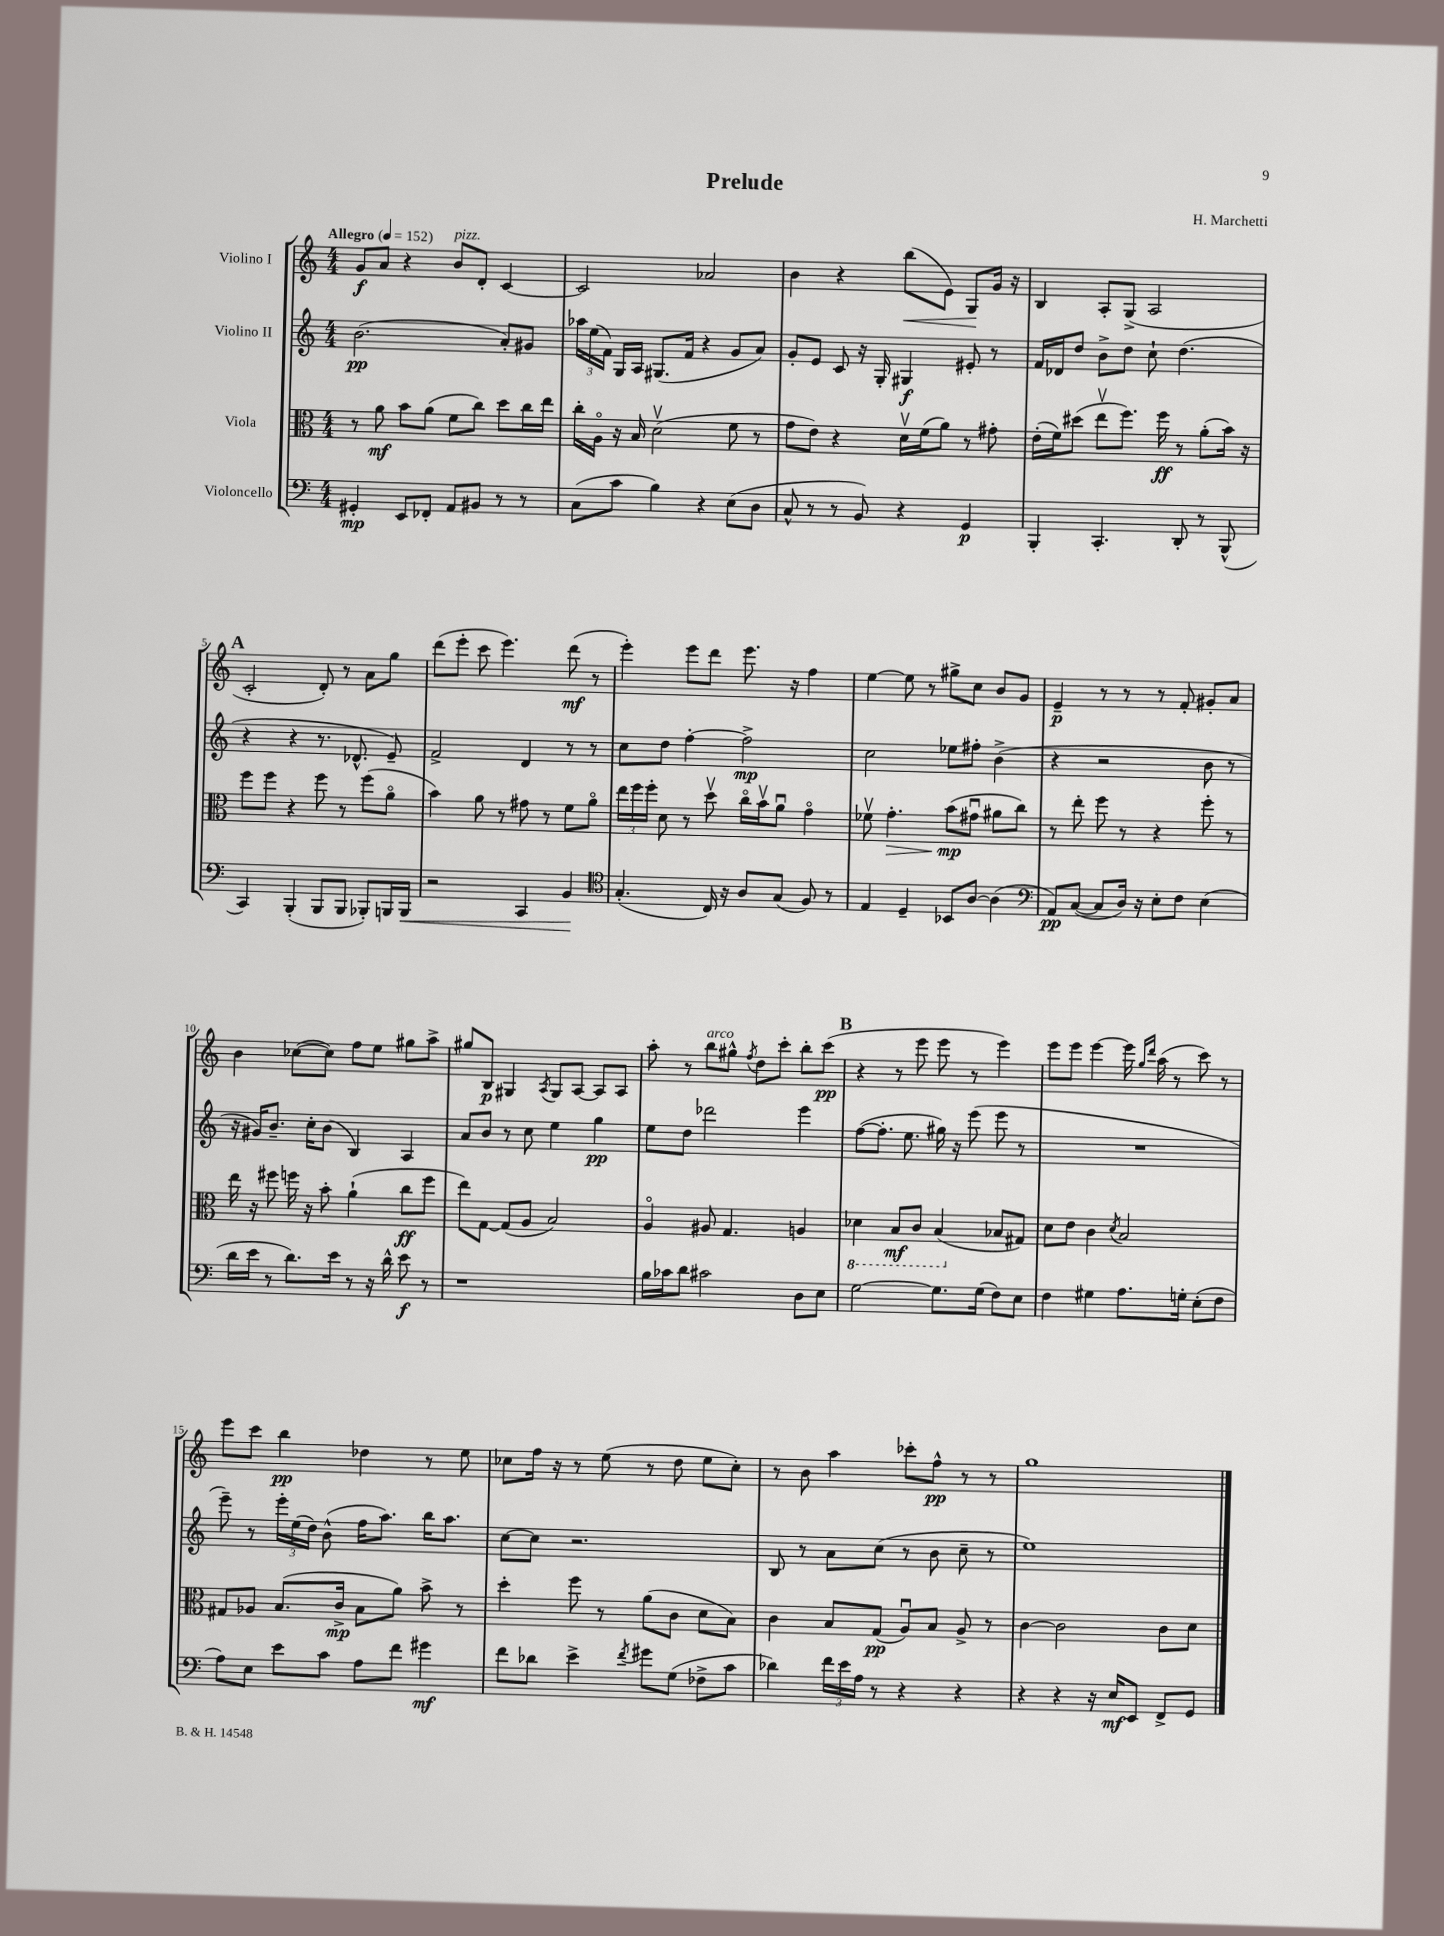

**kern	**dynam	**kern	**dynam	**kern	**dynam	**kern	**dynam
*part4	*part4	*part3	*part3	*part2	*part2	*part1	*part1
*staff4	*staff4	*staff3	*staff3	*staff2	*staff2	*staff1	*staff1
*I"Violoncello	*	*I"Viola	*	*I"Violino II	*	*I"Violino I	*
*clefF4	*	*clefC3	*	*clefG2	*	*clefG2	*
*k[]	*	*k[]	*	*k[]	*	*k[]	*
*M4/4	*	*M4/4	*	*M4/4	*	*M4/4	*
*MM152	*	*MM152	*	*MM152	*	*MM152	*
=1	=1	=1	=1	=1	=1	=1	=1
!	!	!	!	!	!	!LO:TX:a:B:t=Allegro	!
4GG#X'/	mp	8r	.	(2.b\	pp	8g/L	f
.	.	8a\	mf	.	.	8a/J	.
8EE/L	.	8b\L	.	.	.	4r	.
8FF-X'/J	.	(8a\J	.	.	.	.	.
!	!	!	!	!	!	!LO:TX:a:i:t=pizz.	!
8AA/L	.	8f\L	.	.	.	8b/L	.
8BB#X/J	.	8cc\J)	.	.	.	8d'/J	.
8r	.	8dd\L	.	8a'/L)	.	[4c/	.
8r	.	16cc\L	.	8g#X/J	.	.	.
.	.	16ee\JJ	.	.	.	.	.
=2	=2	=2	=2	=2	=2	=2	=2
(8C\L	.	16cc'\LL	.	24aa-X\LL	.	2c/]	.
.	.	.	.	(24ee\	.	.	.
.	.	16A\JJ	.	.	.	.	.
.	.	.	.	24f\JJ)	.	.	.
8c\J	.	16r	.	16G/LL	.	.	.
.	.	16B/	.	16A/JJ	.	.	.
4B\)	.	(2dv\	.	(8.G#X/L	.	.	.
.	.	.	.	16f/Jk	.	.	.
4r	.	.	.	4r	.	2a-X/	.
(8E\L	.	8f\	.	8g/L	.	.	.
8D\J	.	8r	.	8a/J)	.	.	.
=3	=3	=3	=3	=3	=3	=3	=3
8C^^/	.	8g\L	.	8g'/L	.	4b\	.
8r	.	8e\J)	.	8e/J	.	.	.
8r	.	4r	.	8c/	.	4r	.
8BB/)	.	.	.	16r	.	.	.
.	.	.	.	16G'/	.	.	.
!	!	!	!	!	!	!	!LO:HP:b
4r	.	16dv\LL	.	4G#X/	f	(8bb\L	<
.	.	(16f\J	.	.	.	.	.
.	.	8a\J)	.	.	.	8e\J)	.
4GG/	p	8r	.	8e#X'/	.	8G/L	.
.	.	8g#X'\	.	8r	.	16g/Jk	[
.	.	.	.	.	.	16r	.
=4	=4	=4	=4	=4	=4	=4	=4
4BBB'/	.	(16e'\LL	.	16f/LL	.	4B/	.
.	.	16f\J)	.	16d-X/J	.	.	.
.	.	(8dd#X\J	.	8dd/J	.	.	.
4.CC'/	.	8eev\L	.	8b^\L	.	8A'/L	.
.	.	8.ff\J)	.	8dd\J	.	(8G^/J	.
.	.	.	.	8cc`\	.	2A/	.
.	.	16ff\	ff	.	.	.	.
8DD'/	.	8r	.	(4.dd\	.	.	.
8r	.	(8a'\L	.	.	.	.	.
(8BBB^^/	.	16b\Jk)	.	.	.	.	.
.	.	16r	.	.	.	.	.
!!LO:LB:g=z
!!LO:REH:place=s1:t=A
=5	=5	=5	=5	=5	=5	=5	=5
4CC/)	.	8ff\L	.	4r	.	2c'/	.
.	.	8ff\J	.	.	.	.	.
(4BBB'/	.	4r	.	4r	.	.	.
8BBB/L	.	8ff\	.	8.r	.	8d'/)	.
8BBB/J	.	8r	.	.	.	8r	.
.	.	.	.	8.d-X^^/	.	.	.
8BBB-X'/L)	.	(8ff\L	.	.	.	8a\L	.
16BBBn/L	.	8a\J	.	8e~/)	.	8gg\J	.
!	!LO:HP:b	!	!	!	!	!	!
16BBB/JJ	<	.	.	.	.	.	.
=6	=6	=6	=6	=6	=6	=6	=6
2r	.	4b\)	.	2f^/	.	(8ddd\L	.
.	.	.	.	.	.	8eee'\J	.
.	.	8a\	.	.	.	8ccc\	.
.	.	8r	.	.	.	4.eee\)	.
4CC/	.	8g#X\	.	4d/	.	.	.
.	.	8r	.	.	.	.	.
4BB/	.	8f\L	.	8r	.	(8ddd\	mf
.	.	8a\J	.	8r	.	8r	.
.	[	.	.	.	.	.	.
=7	=7	=7	=7	=7	=7	=7	=7
*clefC4	*	*	*	*	*	*	*
(4.G'/	.	24ee\LL	.	8cc\L	.	4eee'\)	.
.	.	24ff\	.	.	.	.	.
.	.	24ff'\JJ	.	.	.	.	.
.	.	8d\	.	8dd\J	.	.	.
.	.	8r	.	[4ff'\	.	8eee\L	.
16C/)	.	8ddv\	.	.	.	8ddd\J	.
16r	.	.	.	.	.	.	.
8A/L	.	16cc\LL	.	2ff^\]	mp	8.eee\	.
.	.	16bv\J	.	.	.	.	.
(8G/J	.	8au\J	.	.	.	.	.
.	.	.	.	.	.	16r	.
8F/)	.	4g\	.	.	.	4ff\	.
8r	.	.	.	.	.	.	.
=8	=8	=8	=8	=8	=8	=8	=8
4E/	.	8f-Xv\	.	2cc\	.	[4ee\	.
!	!	!	!LO:HP:b	!	!	!	!
.	.	4.g'\	>	.	.	.	.
4D~/	.	.	.	.	.	8ee\]	.
.	.	.	.	.	.	8r	.
8BB-X/L	.	(8b\L	mp	8ee-X\L	.	8gg#X^\L	.
[8A/J	.	8g#Xu\J	]	8ff#X'\J	.	8cc\J	.
(4A\]	.	8a#X\L	.	(4b^\	.	8b/L	.
.	.	8cc\J)	.	.	.	8g/J	.
=9	=9	=9	=9	=9	=9	=9	=9
*clefF4	*	*	*	*	*	*	*
8AA/L)	pp	8r	.	4r	.	4e~/	p
([8C/J	.	8ee'\	.	.	.	.	.
8C/L]	.	8ff\	.	2r	.	8r	.
16D/Jk)	.	8r	.	.	.	8r	.
16r	.	.	.	.	.	.	.
8E'\L	.	4r	.	.	.	8r	.
8F\J	.	.	.	.	.	8f'/	.
(4E\	.	8ff'\	.	8b\	.	8g#X'/L	.
.	.	8r	.	8r	.	8a/J	.
!!LO:LB:g=z
=10	=10	=10	=10	=10	=10	=10	=10
16d\LL	.	16ee\	.	16r	.	4b\	.
16e\JJ	.	16r	.	16g#X/KL)	.	.	.
8r	.	8ff#X\	.	8.b~/J	.	.	.
8.d\L)	.	16ffn\	.	.	.	([8cc-X\L	.
.	.	16r	.	16cc'\KL	.	.	.
.	.	8b'\	.	(8b\J	.	8cc-\J])	.
16e\Jk	.	.	.	.	.	.	.
8r	.	(4a`\	.	4B/)	.	8ff\L	.
16r	.	.	.	.	.	8ee\J	.
16d^^\	.	.	.	.	.	.	.
8e\	f	8cc\L	ff	4A/	.	8gg#X\L	.
8r	.	8ff\J	.	.	.	8aa^\J	.
=11	=11	=11	=11	=11	=11	=11	=11
1r	.	8ee\L)	.	8a/L	.	8gg#X/L	.
.	.	[8G\J	.	8b/J	.	8B/J	p
.	.	(8G/L]	.	8r	.	4G#X/	.
.	.	8A/J	.	8cc\	.	.	.
.	.	.	.	.	.	8qA/	.
.	.	2B/)	.	4ee\	.	8G#/L	.
.	.	.	.	.	.	[8A/J	.
.	.	.	.	4gg\	pp	8A/L]	.
.	.	.	.	.	.	8A/J	.
=12	=12	=12	=12	=12	=12	=12	=12
16B\LL	.	4A/	.	8ee\L	.	8aa'\	.
16c-X\J	.	.	.	.	.	.	.
8d\J	.	.	.	8dd\J	.	8r	.
!	!	!	!	!	!	!LO:TX:a:i:t=arco	!
2c#X\	.	8A#X/	.	2ddd-X\	.	8bb\L	.
.	.	4.G/	.	.	.	8gg#X^^\J	.
.	.	.	.	.	.	8qff/	.
.	.	.	.	.	.	8dd\L	.
.	.	.	.	.	.	8ccc'\J	.
8D\L	.	4An/	.	4eee\	.	8bb'\L	.
8E\J	.	.	.	.	.	(8ccc\J	pp
!!LO:REH:place=s1:t=B
=13	=13	=13	=13	=13	=13	=13	=13
*	*	*8ba	*	*	*	*	*
[2G\	.	4D-X\	.	([8ff\L	.	4r	.
.	.	.	.	8.ff'\J]	.	.	.
.	.	8BB/L	mf	.	.	8r	.
.	.	.	.	8.ee\	.	.	.
.	.	8C/J	.	.	.	8eee\	.
8.G\L]	.	(4BB/	.	16gg#X\)	.	8eee\	.
.	.	.	.	16r	.	.	.
.	.	.	.	(8eee\	.	8r	.
(16G\Jk	.	.	.	.	.	.	.
*	*	*X8ba	*	*	*	*	*
8F\L)	.	8B-X/L	.	8eee\	.	4eee\)	.
8E\J	.	8G#X/J)	.	8r	.	.	.
=14	=14	=14	=14	=14	=14	=14	=14
4F\	.	8d\L	.	1r	.	8eee\L	.
.	.	8e\J	.	.	.	8eee\J	.
4G#X\	.	4c\	.	.	.	[4eee\	.
.	.	8qd/	.	.	.	.	.
8.A\L	.	2B/	.	.	.	16eee\]	.
.	.	.	.	.	.	16qqgg/LL	.
.	.	.	.	.	.	16qqddd/JJ	.
.	.	.	.	.	.	(16aa\	.
.	.	.	.	.	.	8r	.
16Gn'\Jk	.	.	.	.	.	.	.
(8E'\L	.	.	.	.	.	8ccc\)	.
8F\J	.	.	.	.	.	8r	.
!!LO:LB:g=z
=15	=15	=15	=15	=15	=15	=15	=15
8A\L)	.	8G#X/L	.	8eee~\)	.	8eee\L	.
8E\J	.	8A-X/J	.	8r	.	8ccc\J	.
8e\L	.	(8.B/L	.	24eee'\LL	.	4bb\	pp
.	.	.	.	(24ee\	.	.	.
.	.	.	.	24dd\JJ)	.	.	.
8c\J	.	.	.	(8b^^\	.	.	.
.	.	16c^/Jk	mp	.	.	.	.
8A\L	.	8B\L	.	16ff\KL	.	4dd-X\	.
.	.	.	.	8.aa\J)	.	.	.
8f\J	.	8a\J)	.	.	.	.	.
4g#X\	mf	8b^\	.	16bb\KL	.	8r	.
.	.	.	.	8.aa\J	.	.	.
.	.	8r	.	.	.	8ee\	.
=16	=16	=16	=16	=16	=16	=16	=16
8f\L	.	4dd'\	.	[8cc\L	.	8cc-X\L	.
8d-X\J	.	.	.	8cc\J]	.	16ff\Jk	.
.	.	.	.	.	.	16r	.
4e^\	.	8ff\	.	2.r	.	8r	.
.	.	8r	.	.	.	(8ee\	.
8qf/	.	.	.	.	.	.	.
8g#X\L	.	(8a\L	.	.	.	8r	.
(8G\J	.	8c\J	.	.	.	8dd\	.
8F-X^\L	.	8d\L	.	.	.	8ee\L	.
8c\J	.	8B\J)	.	.	.	8cc-'\J)	.
=17	=17	=17	=17	=17	=17	=17	=17
4d-X\)	.	4c\	.	8B/	.	8r	.
.	.	.	.	8r	.	8b\	.
24f\LL	.	8B/L	.	8a\L	.	4aa\	.
24e\	.	.	.	.	.	.	.
24A\JJ	.	.	.	.	.	.	.
8r	.	(8G/J	pp	(8cc\J	.	.	.
4r	.	8Au/L)	.	8r	.	8ccc-X'\L	.
.	.	8B/J	.	8b\	.	8ff^^\J	pp
4r	.	8A^/	.	8cc~\	.	8r	.
.	.	8r	.	8r	.	8r	.
=18	=18	=18	=18	=18	=18	=18	=18
4r	.	[4c\	.	1ee)	.	1gg	.
4r	.	2c\]	.	.	.	.	.
16r	.	.	.	.	.	.	.
16E/KL	mf	.	.	.	.	.	.
8EE/J	.	.	.	.	.	.	.
8FF^/L	.	8c\L	.	.	.	.	.
8GG/J	.	8d\J	.	.	.	.	.
==	==	==	==	==	==	==	==
*-	*-	*-	*-	*-	*-	*-	*-
